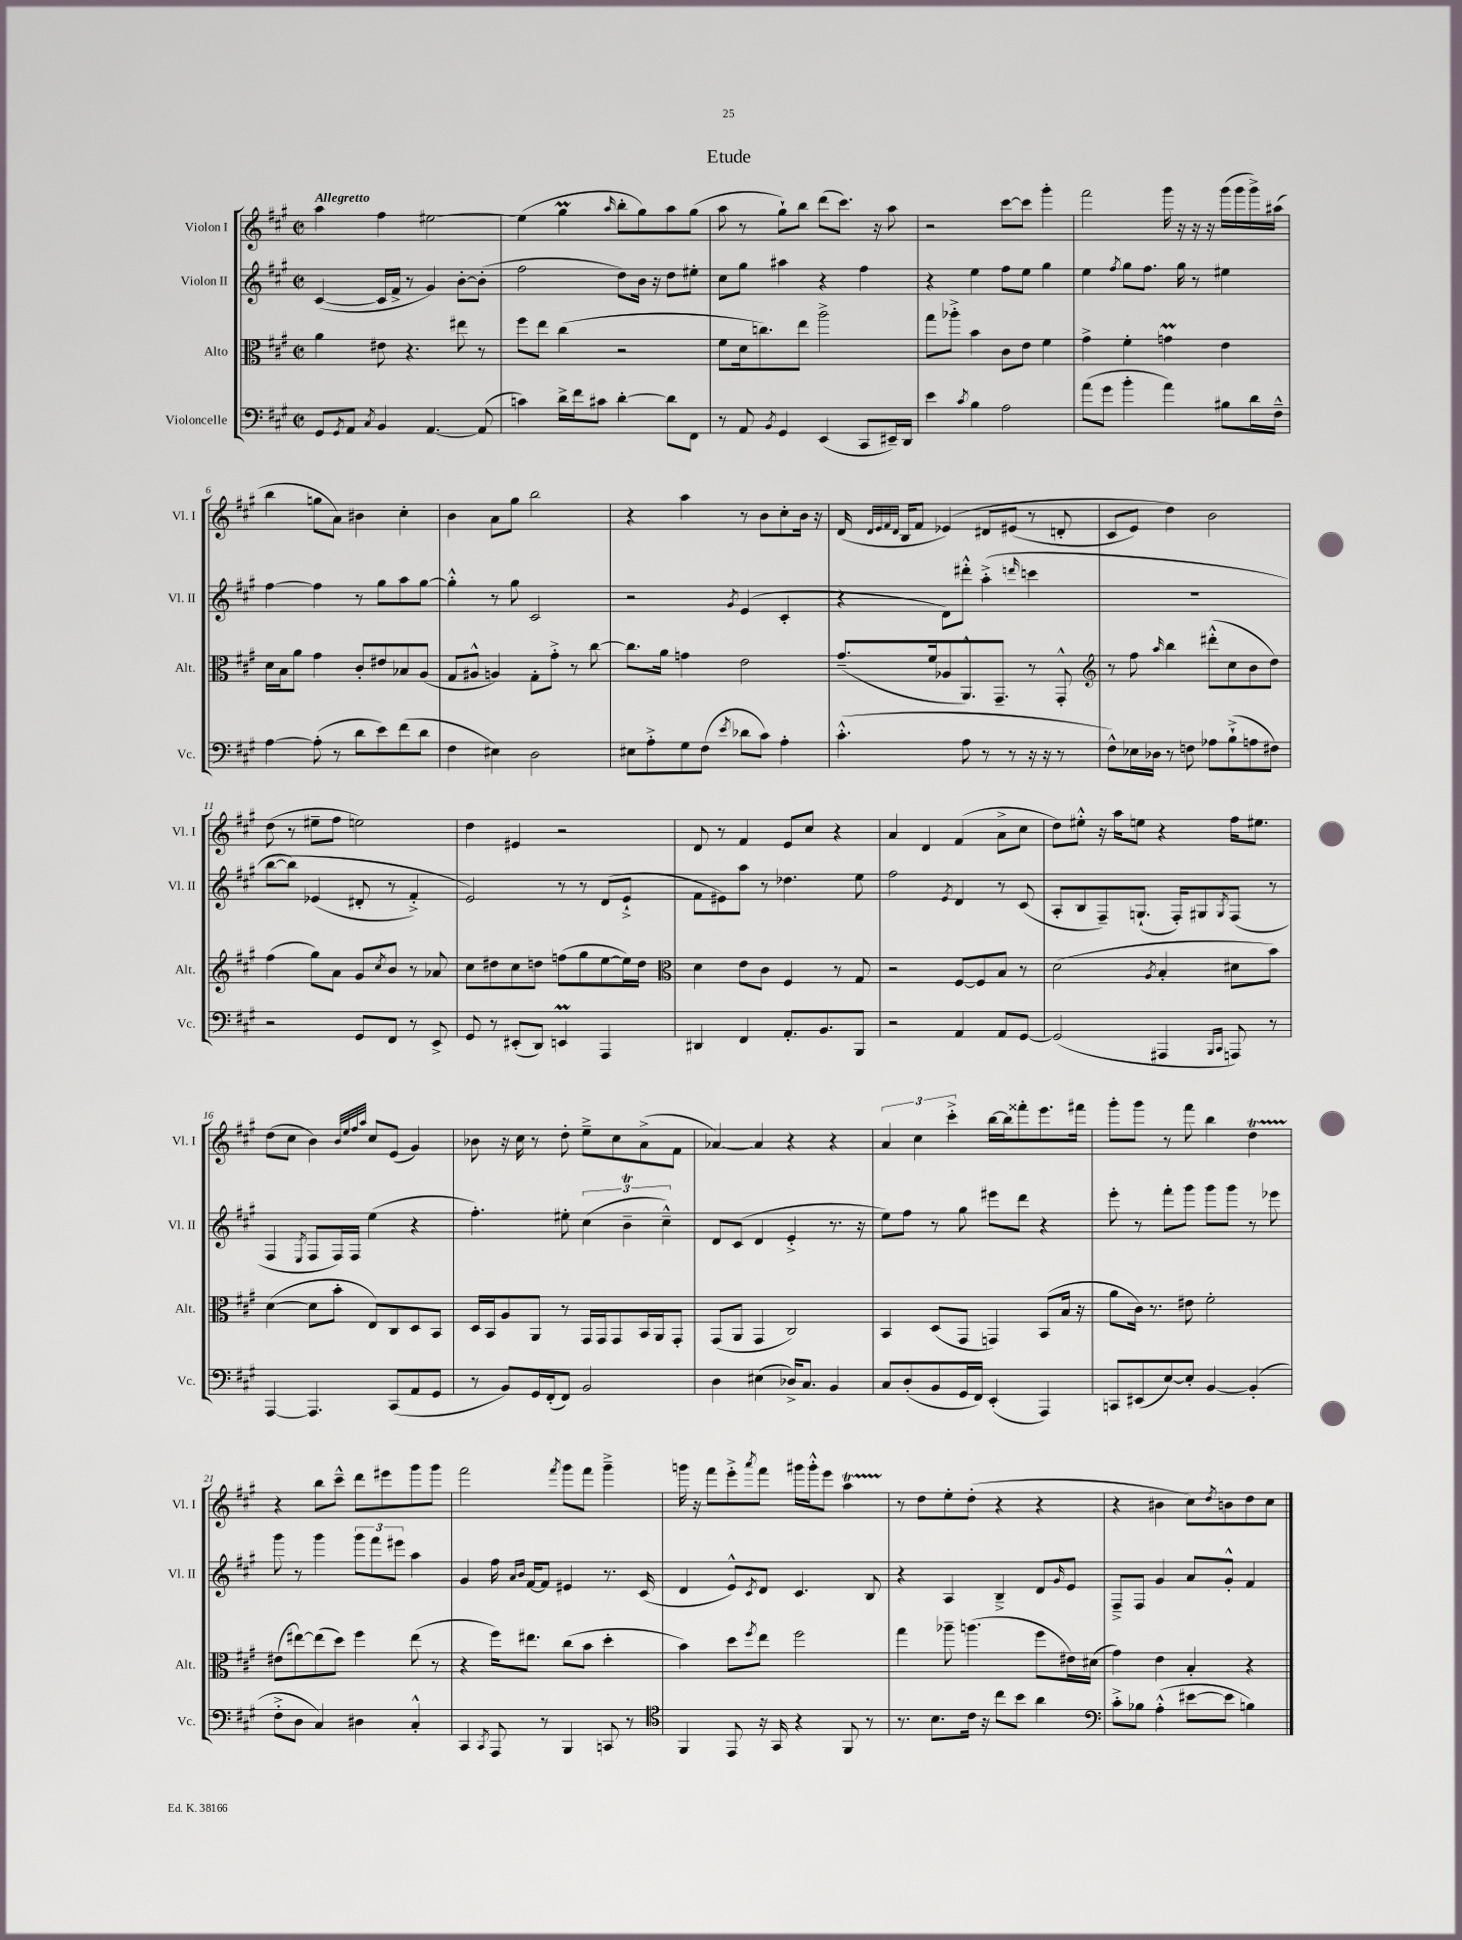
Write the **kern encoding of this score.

**kern	**kern	**kern	**kern
*staff4	*staff3	*staff2	*staff1
*clefF4	*clefC3	*clefG2	*clefG2
*k[f#c#g#]	*k[f#c#g#]	*k[f#c#g#]	*k[f#c#g#]
*M2/2	*M2/2	*M2/2	*M2/2
*met(c|)	*met(c|)	*met(c|)	*met(c|)
8GG#	4a	([4c#	4aa
8qGG#	.	.	.
8AA	.	.	.
8qC#	.	.	.
4BB	8e#	16c#]	4ff#
.	.	16f#^	.
.	4.r	8r	.
[4.AA	.	4g#)	[2ee#
.	8ee#	[8b'	.
(8AA]	8r	(8b']	.
=	=	=	=
4c)	8ff#	2ff#	(4ee#]
.	8ee	.	.
16d^	(4cc#	.	4gg#
16f#	.	.	.
8c#	.	.	.
.	.	.	16qqaa
[4d'	2r	8dd)	8bb'
.	.	16b	8gg#)
.	.	16r	.
8d]	.	8dd	8aa
8FF#	.	8ee#'	(8gg#
=	=	=	=
8r	8f#	8cc#	8aa
8AA	16d	8gg#	8r
.	8.cc)	.	.
8qBB	.	.	.
4GG#	.	4aa#	8gg#`)
.	8ee	.	8bb
(4EE	2aa^	4r	(8ddd
.	.	.	8.ccc#)
8CC#	.	4ff#	.
.	.	.	16r
16EE#~)	.	.	8aa
16DD	.	.	.
=	=	=	=
4e	8gg#	4r	2r
.	8aa-'^	.	.
8qc#	.	.	.
4B	4b	4ee	.
2A	8c#	8ff#	[8ccc#
.	8e	8ee	8ccc#]
.	4f#	4gg#	4ggg#'
=	=	=	=
(8a	4g#^	4ee	2fff#
8g#	.	.	.
.	.	8qff#	.
4b'	4f#'	8gg#	.
.	.	8.ff#	.
4a)	4g	.	16ggg#
.	.	16gg#	16r
.	.	8r	16r
.	.	.	16r
8B#	4e	4ee#	(16ggg#
.	.	.	16ggg#
16d	.	.	16ggg#^)
16F#~^^	.	.	(16aa#
=	=	=	=
[4A	16d	[4ff#	4bb
.	16B	.	.
.	8a	.	.
(8A']	4g#	4ff#]	8gg
8r	.	.	8a)
8d	8c#'	8r	4b#
8e)	8e#	8gg#	.
(8f#	8B-	8aa	4cc#'
8d	(8A	[8gg#	.
=	=	=	=
4F#	8G#	4gg#'^^]	4b
.	8A#^^	.	.
4E#)	4A)	8r	8a
.	.	8gg#	8gg#
2D	8G#'	2c#	2bb
.	8g#'^	.	.
.	8r	.	.
.	[8cc#	.	.
=	=	=	=
8E#	8.cc#]	2r	4r
8A'^	.	.	.
.	16a	.	.
8G#	4g	.	4aa
(8F#	.	.	.
8qe	.	8qg#	.
8d-	2e	(4e	8r
8c#)	.	.	8b
4A'	.	4c#'	8cc#'
.	.	.	16b
.	.	.	16r
=	=	=	=
(4.c#'^^	(8.g#~	4r	(16d
.	.	.	32qqd
.	.	.	32qqe
.	.	.	32qqf#
.	.	.	32qqd
.	.	.	16B
.	.	.	8f#
.	16f#	.	.
.	8A-	8d)	&(4e-)
8A	8.AA^^)	8ddd#'^^	.
8r	.	(4aa'^	8d#
.	8.GG#~	.	.
8r	.	.	(8e#
.	.	16qqddd	.
16r	8r	4ccc	8r
16r	.	.	.
8r	8GG#'^^	.	8d'
=	=	=	=
*	*clefG2	*	*
8F#^^)	8r	1r	8c#
16E-	8ff#	.	8e)
16D-	.	.	.
.	16qqaa	.	.
8r	4bb	.	4dd&)
8F	.	.	.
8A-	(8ddd#'^^	.	2b
(8B`^	8cc#	.	.
8A	8b	.	.
8F#)	8dd)	.	.
=	=	=	=
2r	(4ff#	&([8bb	(8dd
.	.	8bb])	8r
.	8gg#)	(4e-	8ee#~
.	8a	.	8ff#
8GG#	8g#	8d#'	2ee)
.	8qcc#	.	.
8FF#	8b	8r	.
8r	8r	4f#'^)	.
8EE^	8a-	.	.
=	=	=	=
8GG#	8cc#	2e&)	4dd
8r	8dd#	.	.
(8EE#'	8cc#	.	4e#
8DD)	8dd	.	.
4EE	(8ff	8r	2r
.	8gg#	8r	.
4AAA	[8ee	(8d	.
.	16ee])	8e`^	.
.	16dd	.	.
=	=	=	=
*	*clefC3	*	*
4DD#	4d	8f#	8d
.	.	8e#)	8r
4FF#	8e	8aa	4f#
.	8c#	8r	.
8.AA'	4F#	4.dd-	8e
.	.	.	8cc#
8.BB	.	.	.
.	8r	.	4r
8BBB	8G#	8ee	.
=	=	=	=
2r	2r	2ff#	4a
.	.	.	4d
.	.	8qe	.
4AA	[8F#	4d	(4f#
.	8F#]	.	.
8AA	8B	8r	8a^
[8GG#	8r	(8c#	8cc#
=	=	=	=
(2GG#]	(2d	8A'	8dd)
.	.	8B	8ee#'^^
.	.	8F#~)	16r
.	.	.	16aa
.	.	(8.G`	8ee
.	8qA	.	.
4AAA#	4B'	.	4r
.	.	16F#')	.
.	.	8G#	.
16qqBBB	.	.	.
16qqCC#	.	8qG#	.
8AAA)	8d#	(8F#	16ff#
.	.	.	8.ee#
8r	8b)	8r	.
=	=	=	=
[4AAA	([4d	4F#	(8dd
.	.	.	8cc#
.	.	8qE	.
4.AAA]	8d]	8F#	4b)
.	8b'	16F#)	.
.	.	16F#	.
.	.	.	32qqb
.	.	.	32qqee
.	.	.	32qqff#
.	.	.	32qqaa
.	8E)	(4ee	8cc#
(8CC#	8C#	.	(8e
8AA	8D	4r	4g#)
8GG#	8BB	.	.
=	=	=	=
8r	16D	4.ff#')	8b-
.	16BB	.	.
8BB)	8A	.	16r
.	.	.	16cc#
16GG#	8AA	.	8r
(16FF#'	.	.	.
8FF#)	8r	8ee#'	8dd'
2BB	16GG#	(6cc#	8ee~^
.	16GG#	.	.
.	8GG#	.	8cc#
.	.	6b~	.
.	16BB	.	(8a^
.	16AA	.	.
.	.	6cc#~^^)	.
.	8GG#'	.	8f#
=	=	=	=
4D	(8GG#	8d	[4a-)
.	8AA	(8c#	.
(4E#	4GG#	4d	4a-]
16D-^)	2C#)	4e'^	4r
8.C#	.	.	.
4BB	.	8.r	4r
.	.	16r	.
=	=	=	=
8C#	4BB	8ee)	6a
(8D'	.	8ff#	.
.	.	.	6cc#
8BB	(8D	8r	.
.	.	.	6ccc#'^
16GG#	8GG#	8gg#	.
16FF#)	.	.	.
(4EE'	4GG)	8eee#	[16bb
.	.	.	16bb]
.	.	8ddd	8fff##'
4AAA)	(8BB	4r	8.eee
.	16B	.	.
.	16r	.	16fff#
=	=	=	=
8CC	8a	8eee'	8ggg#'
(8EE#	16c#)	8r	8ggg#
.	8.r	.	.
[8E)	.	8fff#'	8r
8E']	8e#	8ggg#	8fff#
[4BB	2f#'	8ggg#	4bb
.	.	8ggg#	.
(4BB']	.	8r	4dd
.	.	8eee-	.
=	=	=	=
8F#'^	(8e#	8ggg#	4r
8D	[8ee#)	8r	.
4C#)	(8ee#]	4ggg#	8bb
.	8dd)	.	8ccc#~^^
4D#	4ff#	12ggg#	8ddd
.	.	12fff#	.
.	.	.	8eee#
.	.	12eee#	.
4C#'^^	(8ee#	4aa	8ggg#
.	8r	.	8ggg#
=	=	=	=
4CC#	4r	4g#	2fff#
8qCC#	.	.	.
8AAA	16ff#)	16ff#	.
.	.	16qqa	.
.	.	16qqb	.
.	8.ee#	[16f#	.
8r	.	8f#]	.
.	.	.	8qfff#
4BBB	(8cc#	4e#	8ggg#
.	8b	.	8fff#
8CC	4dd'	8.r	4ggg#~^
8r	.	.	.
.	.	(16c#	.
=	=	=	=
*clefC4	*	*	*
4FF#	4b)	4d	16ggg
.	.	.	16r
.	.	.	8fff#
8EE	8dd	8e^^)	8eee'^
.	8qff#	8qc#	8qaaa
16r	8ee	8d	8fff#
16GG#	.	.	.
4r	2ff#	4.c#	16ggg#
.	.	.	16ggg#'^^
.	.	.	8eee
8FF#	.	.	4aa
8r	.	8B	.
=	=	=	=
8.r	4gg#	4r	8r
.	.	.	8dd
8.B	.	.	.
.	8aa-~	4A	8ee'
16c#	(4.aa	.	(8dd'
16r	.	.	.
8cc#	.	4B~^	4r
8b	.	.	.
4a	8ff#	8d	4r
.	.	16qqg#	.
.	16e#)	8e	.
.	(16d#	.	.
=	=	=	=
*clefF4	*	*	*
8c#'^	4g#)	8F#~^	4r
8B-	.	8F#	.
(4A'^^	4e	4g#	4b#
[8e#	4B'	8a	8cc#)
.	.	.	8qdd
8e#]	.	8g#'^^	8b
4B)	4r	4f#	8dd
.	.	.	8cc#
==	==	==	==
*-	*-	*-	*-
